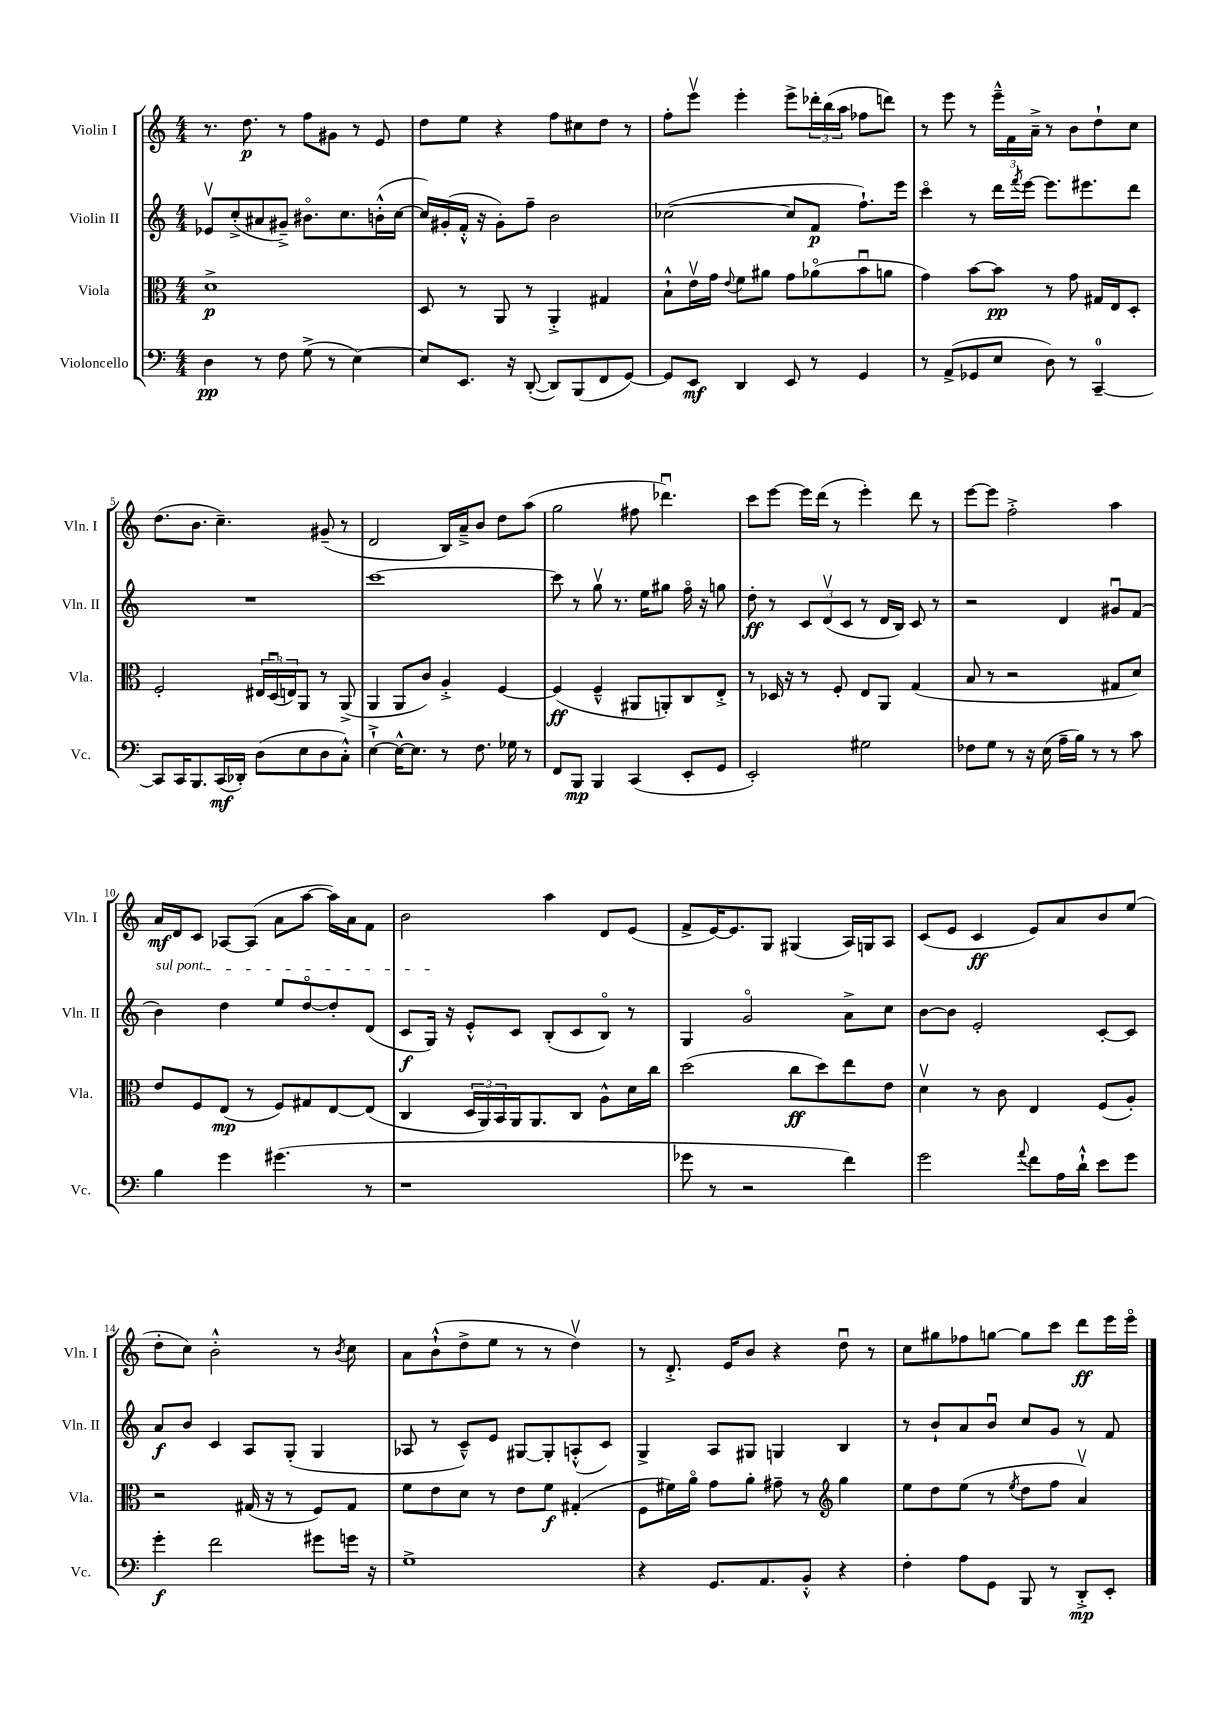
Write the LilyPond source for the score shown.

<<
\new StaffGroup <<
\new Staff = "s0" \with { instrumentName = "Violin I" shortInstrumentName = "Vln. I" } {
    \clef treble \key c \major \numericTimeSignature \time 4/4
    r8. d''8.\p r8 f''8 gis'8 r8 e'8 |
    d''8 e''8 r4 f''8 cis''8 d''8 r8 |
    f''8-. e'''8\upbow e'''4-. e'''8-> \tuplet 3/2 { des'''16-. b''16( a''16 } fes''8 d'''8) |
    r8 e'''8 r8 \tuplet 3/2 { e'''16---^ f'16 a'16---> } r8 b'8 d''8-! c''8 |
    d''8.( b'8. c''4.--) gis'8--( r8 |
    d'2 b16) a'16---> b'8 d''8 a''8( |
    g''2 fis''8 des'''4.\downbow) |
    c'''8 e'''8~ e'''16 d'''16( r8 e'''4-.) d'''8 r8 |
    e'''8~ e'''8 f''2-.-> a''4 |
    a'16\mf d'16 c'8 aes8~ aes8( a'8 a''8~ a''16) a'16 f'8 |
    b'2 a''4 d'8 e'8( |
    f'8-> e'16~) e'8. g8 gis4( a16) g16 a8 |
    c'8( e'8 c'4\ff e'8) a'8 b'8 e''8( |
    d''8-. c''8) b'2-.-^ r8 \acciaccatura { b'8 } c''8 |
    a'8 b'8-!-^( d''8-> e''8 r8 r8 d''4\upbow) |
    r8 d'8.-.-> e'16 b'8 r4 d''8\downbow r8 |
    c''8 gis''8 fes''8 g''8~ g''8 c'''8 d'''8\ff e'''16 e'''16\flageolet \bar "|." |
}
\new Staff = "s1" \with { instrumentName = "Violin II" shortInstrumentName = "Vln. II" } {
    \clef treble \key c \major \numericTimeSignature \time 4/4
    ees'8\upbow c''8-.->( ais'8 gis'8--->) bis'8.\flageolet c''8. b'16-.-^( c''16~ |
    c''16) gis'16-.( f'16-.-^ r16 gis'8-.) f''8-- b'2 |
    ces''2~( ces''8 f'8\p f''8.-!) e'''16 |
    c'''4\flageolet r8 d'''16 \acciaccatura { f'''8 } e'''16~ e'''8. eis'''8. d'''8 |
    R1 |
    c'''1~ |
    c'''8 r8 g''8\upbow r8. e''16 gis''8 f''16\flageolet r16 g''8 |
    d''8-.\ff r8 \tuplet 3/2 { c'8 d'8\upbow( c'8 } r8 d'16 b16) c'8 r8 |
    r2 d'4 gis'8\downbow f'8( |
    \once \override TextSpanner.bound-details.left.text = \markup { \italic "sul pont." } b'4\startTextSpan) d''4 e''8 d''8~\flageolet d''8-. d'8( |
    c'8\f g16\stopTextSpan) r16 e'8-.-^ c'8 b8-.( c'8 b8\flageolet) r8 |
    g4 g'2\flageolet a'8-> c''8 |
    b'8~ b'8 e'2-. c'8~-. c'8 |
    a'8\f b'8 c'4 a8 g8-.( g4 |
    aes8 r8 c'8---^) e'8 gis8~ gis8-. a8-.-^( c'8) |
    g4-> a8 gis8 g4 b4 |
    r8 b'8-! a'8 b'8\downbow c''8 g'8 r8 f'8 \bar "|." |
}
\new Staff = "s2" \with { instrumentName = "Viola" shortInstrumentName = "Vla." } {
    \clef alto \key c \major \numericTimeSignature \time 4/4
    d'1->\p |
    d8 r8 a,8 r8 a,4-.-> gis4 |
    b8-!-^ e'16\upbow g'16 \appoggiatura { e'8 } f'8 ais'8 g'8 aes'8\flageolet( b'8\downbow a'8 |
    g'4) b'8~ b'8\pp r8 g'8 gis16 e16 d8-. |
    f2-. \tuplet 3/2 { eis16 d16\downbow( e16) } a,8 r8 a,8->( |
    a,4 a,8 c'8) a4-.-> f4~ |
    f4\ff( f4---^ ais,8 a,8-.) c8 e8-.-> |
    r8 des16 r16 r8 f8-. e8 a,8 g4( |
    b8 r8 r2 gis8 d'8) |
    e'8 f8 e8\mp( r8 f8) gis8 e8~ e8( |
    c4 \tuplet 3/2 { d16 a,16) b,16 } a,16 a,8. c8 a8-^ d'16 c''16 |
    d''2( c''8\ff d''8) e''8 e'8 |
    d'4\upbow r8 c'8 e4 f8( a8-.) |
    r2 gis16( r16 r8 f8) gis8 |
    f'8 e'8 d'8 r8 e'8 f'8\f gis4-.( |
    f8 fis'16) a'16\flageolet g'8 a'8-. gis'8-- r8 \clef treble g''4 |
    e''8 d''8 e''8( r8 \acciaccatura { e''8 } d''8 f''8 a'4\upbow) \bar "|." |
}
\new Staff = "s3" \with { instrumentName = "Violoncello" shortInstrumentName = "Vc." } {
    \clef bass \key c \major \numericTimeSignature \time 4/4
    d4\pp r8 f8 g8->( r8 e4~) |
    e8 e,8. r16 d,8~-.( d,8) b,,8( f,8 g,8~) |
    g,8 e,8\mf d,4 e,8 r8 g,4 |
    r8 a,8->( ges,8 e8 d8) r8 c,4-0~-- |
    c,8 c,16 b,,8. c,16\mf( des,16-.) d8( e8 d8 c8-.-^) |
    e4~-!-> e16~-^ e8. r8 f8. ges16 r8 |
    f,8 b,,8\mp b,,4 c,4( e,8-. g,8 |
    e,2-.) gis2 |
    fes8 g8 r8 r16 e16( a16-- b16) r8 r8 c'8 |
    b4 g'4 gis'4.( r8 |
    r1 |
    ges'8 r8 r2 f'4) |
    g'2 \appoggiatura { a'8 } f'8 a16 d'16-!-^ e'8 g'8 |
    g'4-.\f f'2 gis'8 g'16 r16 |
    g1-> |
    r4 g,8. a,8. b,8-.-^ r4 |
    f4-. a8 g,8 b,,8 r8 d,8-.->\mp e,8-. \bar "|." |
}
>>
>>
